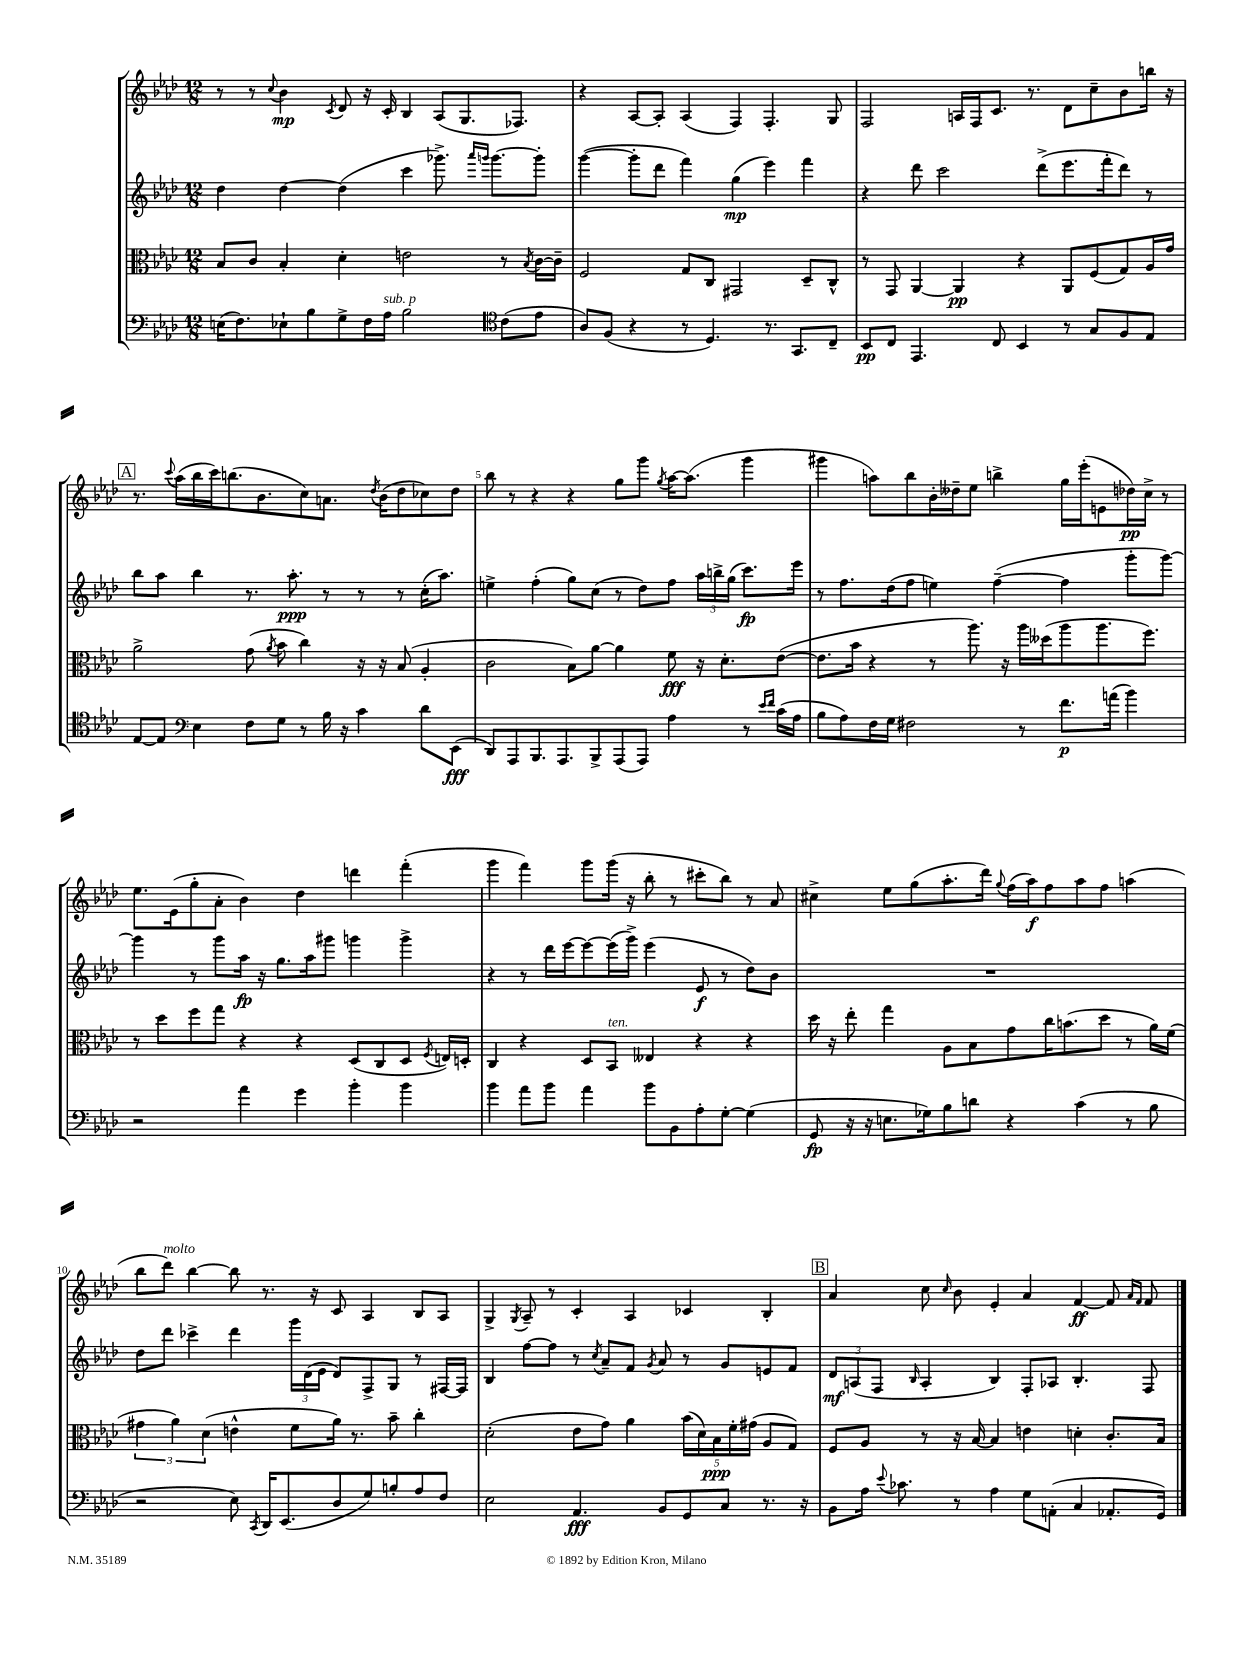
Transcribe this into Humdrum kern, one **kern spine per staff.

**kern	**dynam	**kern	**dynam	**kern	**dynam	**kern	**dynam
*part4	*part4	*part3	*part3	*part2	*part2	*part1	*part1
*staff4	*staff4	*staff3	*staff3	*staff2	*staff2	*staff1	*staff1
*clefF4	*	*clefC3	*	*clefG2	*	*clefG2	*
*k[b-e-a-d-]	*	*k[b-e-a-d-]	*	*k[b-e-a-d-]	*	*k[b-e-a-d-]	*
*M12/8	*	*M12/8	*	*M12/8	*	*M12/8	*
=1	=1	=1	=1	=1	=1	=1	=1
(16En\KL	.	8B-/L	.	4dd-\	.	8r	.
8.F\)	.	.	.	.	.	.	.
.	.	8c/J	.	.	.	8r	.
.	.	.	.	.	.	8qqcc/	.
8E-X`\	.	4B-'/	.	[4dd-\	.	4b-\	mp
8B-\	.	.	.	.	.	.	.
.	.	.	.	.	.	8qc/	.
8G^\	.	4d-'\	.	(4dd-\]	.	8d-/	.
16F\L	.	.	.	.	.	16r	.
!LO:TX:a:i:t=sub. p	!	!	!	!	!	!	!
16A-\JJ	.	.	.	.	.	16c'/	.
2B-\	.	2en\	.	4ccc\	.	4B-/	.
.	.	.	.	8.ggg-X^\)	.	(8A-/L	.
.	.	.	.	.	.	8.G/	.
.	.	.	.	16qqaaa-/LL	.	.	.
.	.	.	.	16qqgggn/JJ	.	.	.
.	.	.	.	[8.ggg\L	.	.	.
*clefC4	*	*	*	*	*	*	*
(8c\L	.	8r	.	.	.	.	.
.	.	.	.	.	.	8.F-X/J)	.
.	.	8qB-/	.	.	.	.	.
8e-\J	.	[16c\LL	.	8ggg'\J]	.	.	.
.	.	16c~\JJ]	.	.	.	.	.
=2	=2	=2	=2	=2	=2	=2	=2
8A-/L)	.	2F/	.	([4ggg\	.	4r	.
(8F/J	.	.	.	.	.	.	.
4r	.	.	.	8ggg'\L]	.	[8A-/L	.
.	.	.	.	8ddd-\J	.	8A-'/J]	.
8r	.	8G/L	.	4fff\)	.	(4A-/	.
4.D-/)	.	8C/J	.	.	.	.	.
.	.	2GG#X/	.	(4gg\	mp	4F/)	.
8.r	.	.	.	4eee-\)	.	4.F'/	.
8.GG/L	.	.	.	.	.	.	.
.	.	8D-~/L	.	4fff\	.	.	.
8C~/J	.	8C^^/J	.	.	.	8G/	.
=3	=3	=3	=3	=3	=3	=3	=3
8BB-/L	pp	8r	.	4r	.	2F/	.
8C/J	.	8GG/	.	.	.	.	.
4.EE-/	.	[4AA-/	.	8ddd-\	.	.	.
.	.	.	.	2ccc\	.	.	.
.	.	4AA-/]	pp	.	.	16An/LL	.
.	.	.	.	.	.	16F/J	.
8C/	.	.	.	.	.	8.c/J	.
4BB-/	.	4r	.	.	.	.	.
.	.	.	.	.	.	8.r	.
.	.	.	.	(8ddd-^\L	.	.	.
8r	.	8AA-/L	.	8.eee-\	.	8d-\L	.
8G/L	.	(8F/	.	.	.	8cc~\	.
.	.	.	.	16fff'\k	.	.	.
8F/	.	8G/)	.	8ddd-\J)	.	8b-\	.
8E-/J	.	16A-/L	.	8r	.	16bbn\Jk	.
.	.	16g/JJ	.	.	.	16r	.
!!LO:LB:g=z
!!LO:REH:place=s1:t=A
=4	=4	=4	=4	=4	=4	=4	=4
[8E-/L	.	2a-^\	.	8bb-\L	.	8.r	.
8E-/J]	.	.	.	8aa-\J	.	.	.
.	.	.	.	.	.	8qqccc/	.
.	.	.	.	.	.	(16aa-\LL	.
*clefF4	*	*	*	*	*	*	*
4E-\	.	.	.	4bb-\	.	16bb-\	.
.	.	.	.	.	.	16ccc\J)	.
.	.	.	.	.	.	(8.bbn\	.
8F\L	.	(8g\	.	8.r	.	.	.
.	.	.	.	.	.	8.b-\	.
.	.	8qa-/	.	.	.	.	.
8G\J	.	8b-\	.	.	.	.	.
.	.	.	.	8.aa-'\	ppp	.	.
8r	.	4cc\)	.	.	.	8cc\)	.
16B-\	.	.	.	8r	.	8.an\J	.
16r	.	.	.	.	.	.	.
4c\	.	16r	.	8r	.	.	.
.	.	.	.	.	.	8qdd-/	.
.	.	16r	.	.	.	(16b-\KL	.
.	.	(8B-/	.	8r	.	8dd-\	.
8d-\L	.	4A-'/	.	(16cc'\KL	.	8cc-X\)	.
.	.	.	.	8.aa-\J)	.	.	.
(8EE-\J	fff	.	.	.	.	8dd-\J	.
=5	=5	=5	=5	=5	=5	=5	=5
8DD-/L)	.	2c\	.	4een^\	.	8bb-\	.
8AAA-/	.	.	.	.	.	8r	.
8.BBB-/	.	.	.	(4ff'\	.	4r	.
8.AAA-/	.	.	.	.	.	.	.
.	.	8B-\L)	.	8gg\L)	.	4r	.
8BBB-^/	.	[8a-\J	.	(8cc\J	.	.	.
(8AAA-/	.	4a-\]	.	8r	.	8gg\L	.
8AAA-/J)	.	.	.	8dd-\L)	.	8ggg\J	.
.	.	.	.	.	.	8qgg/	.
4A-\	.	8f\	fff	8ff\J	.	[16aa-\KL	.
.	.	.	.	.	.	(8.aa-\J]	.
.	.	16r	.	24aa-\LL	.	.	.
.	.	.	.	24bbn^\	.	.	.
.	.	8.d-'\L	.	.	.	.	.
.	.	.	.	(24gg\JJ	.	.	.
8r	.	.	.	8.ccc\L)	fp	4ggg\	.
16qqe-/LL	.	.	.	.	.	.	.
16qqf/JJ	.	.	.	.	.	.	.
(16c\LL	.	([8e-\J	.	.	.	.	.
16A-\JJ	.	.	.	16eee-\Jk	.	.	.
=6	=6	=6	=6	=6	=6	=6	=6
8B-\L	.	8.e-\L]	.	8r	.	4ggg#X\	.
8A-\)	.	.	.	8.ff\L	.	.	.
.	.	16b-\Jk	.	.	.	.	.
16F\L	.	4r	.	.	.	8aan\L)	.
16G\JJ	.	.	.	(16dd-\k	.	.	.
2F#X\	.	.	.	8ff\J	.	8bb-\	.
.	.	8r	.	4een\)	.	16b-'\L	.
.	.	.	.	.	.	16dd--X~\J	.
.	.	8.aa-\)	.	.	.	8ee-\J	.
.	.	.	.	([4ff~\	.	4bbn^\	.
.	.	16r	.	.	.	.	.
8r	.	16aa-\LL	.	.	.	.	.
.	.	(16dd--X\J	.	.	.	.	.
8.f\L	p	8aa-\	.	4ff\]	.	16gg\LL	.
.	.	.	.	.	.	(16eee-'\J	.
.	.	8.aa-\	.	.	.	8en\	.
(16an\Jk	.	.	.	.	.	.	.
4b-\)	.	.	.	8ggg'\L	.	16dd-X\L)	pp
.	.	8.ff\J)	.	.	.	16cc^\JJ	.
.	.	.	.	[8ggg\J)	.	8r	.
!!LO:LB:g=z
=7	=7	=7	=7	=7	=7	=7	=7
2r	.	8r	.	4ggg\]	.	8.ee-\L	.
.	.	8dd-\L	.	.	.	.	.
.	.	.	.	.	.	(16e-\k	.
.	.	8ff\	.	8r	.	8gg'\	.
.	.	8gg\J	.	8ggg\L	.	8a-'\J	.
4a-\	.	4r	.	16aa-\Jk	fp	4b-\)	.
.	.	.	.	16r	.	.	.
.	.	.	.	8.gg\L	.	.	.
4g\	.	4r	.	.	.	4dd-\	.
.	.	.	.	16aa-\k	.	.	.
.	.	.	.	8ggg#X\J	.	.	.
4b-'\	.	(8D-/L	.	4gggn\	.	4dddn\	.
.	.	8C/	.	.	.	.	.
4b-\	.	8D-/J	.	4ggg^\	.	(4fff'\	.
.	.	8qF/	.	.	.	.	.
.	.	16En/LL)	.	.	.	.	.
.	.	16Dn'/JJ	.	.	.	.	.
=8	=8	=8	=8	=8	=8	=8	=8
4b-\	.	4C/	.	4r	.	4ggg\	.
8a-\L	.	4r	.	8r	.	4fff\)	.
8b-\J	.	.	.	16ddd-\LL	.	.	.
.	.	.	.	[16eee-\J	.	.	.
4a-\	.	8D-/L	.	8eee-\_	.	8ggg\L	.
!	!	!LO:TX:a:i:t=ten.	!	!	!	!	!
.	.	8BB-/J	.	(16eee-\L]	.	(16ggg\Jk	.
.	.	.	.	16ggg^\JJ)	.	16r	.
8b-\L	.	4E--X/	.	(4eee-\	.	8bb-'\	.
8BB-\	.	.	.	.	.	8r	.
8A-'\	.	4r	.	8e-/	f	8ccc#X'\L	.
[8G'\J	.	.	.	8r	.	8bb-\J)	.
(4G\]	.	4r	.	8dd-\L)	.	8r	.
.	.	.	.	8b-\J	.	8a-/	.
=9	=9	=9	=9	=9	=9	=9	=9
8GG/	fp	16dd-\	.	1.r	.	4cc#X^\	.
.	.	16r	.	.	.	.	.
16r	.	8ee-'\	.	.	.	.	.
16r	.	.	.	.	.	.	.
8.En\L	.	4gg\	.	.	.	8ee-\L	.
.	.	.	.	.	.	(8gg\	.
16G-X\k)	.	.	.	.	.	.	.
8B-\	.	8A-\L	.	.	.	8.aa-'\	.
8dn\J	.	8B-\	.	.	.	.	.
.	.	.	.	.	.	16ddd-\Jk)	.
.	.	.	.	.	.	8qqgg/	.
4r	.	8g\	.	.	.	(16ff\LL	.
.	.	.	.	.	.	16aa-\J)	f
.	.	16cc\K	.	.	.	8ff\	.
.	.	(8.bn\	.	.	.	.	.
(4c\	.	.	.	.	.	8aa-\	.
.	.	8dd-\J	.	.	.	8ff\J	.
8r	.	8r	.	.	.	(4aan\	.
8B-\	.	16a-\LL)	.	.	.	.	.
.	.	(16f\JJ	.	.	.	.	.
!!LO:LB:g=z
=10	=10	=10	=10	=10	=10	=10	=10
2r	.	6g#X\	.	8dd-\L	.	8bb-\L	.
!	!	!	!	!	!	!LO:TX:a:i:t=molto	!
.	.	.	.	8ddd-\J	.	8ddd-\J)	.
.	.	6a-\)	.	.	.	.	.
.	.	.	.	4ccc-X^\	.	[4bb-\	.
.	.	(6d-\	.	.	.	.	.
8E-\)	.	4en^^\	.	4ddd-\	.	8bb-\]	.
8qCC/	.	.	.	.	.	.	.
16DD-/KL	.	.	.	.	.	8.r	.
(8.EE-/	.	.	.	.	.	.	.
.	.	8f\L	.	24ggg\LL	.	.	.
.	.	.	.	(24d-\	.	.	.
.	.	.	.	.	.	16r	.
.	.	.	.	24e-\JJ	.	.	.
8D-/	.	16a-\Jk)	.	8d-/L)	.	8c/	.
.	.	8.r	.	.	.	.	.
8G/)	.	.	.	8F^/	.	4A-/	.
8Bn'/	.	8b-~\	.	8G/J	.	.	.
8A-/	.	4cc'\	.	8r	.	8B-/L	.
8F/J	.	.	.	[16F#X/LL	.	8A-/J	.
.	.	.	.	16F#/JJ]	.	.	.
=11	=11	=11	=11	=11	=11	=11	=11
2E-\	.	(2d-'\	.	4B-/	.	4G^/	.
.	.	.	.	.	.	8qG/	.
.	.	.	.	[8ff\L	.	8A-~/	.
.	.	.	.	8ff\J]	.	8r	.
4.AA-/	fff	8e-\L	.	8r	.	4c'/	.
.	.	.	.	8qcc/	.	.	.
.	.	8g\J)	.	8a-~/L	.	.	.
.	.	4a-\	.	8f/J	.	4A-/	.
.	.	.	.	8qg/	.	.	.
8BB-/L	.	.	.	8a-/	.	.	.
8GG/	.	(20b-\LL	.	8r	.	4c-X/	.
.	.	20d-\)	.	.	.	.	.
.	.	20B-\	ppp	.	.	.	.
8C/J	.	.	.	8g/L	.	.	.
.	.	20f'\	.	.	.	.	.
.	.	(20g#X\JJ	.	.	.	.	.
8.r	.	8A-/L	.	8en/	.	4B-'/	.
.	.	8G/J)	.	8f/J	.	.	.
16r	.	.	.	.	.	.	.
!!LO:REH:place=s1:t=B
=12	=12	=12	=12	=12	=12	=12	=12
8BB-\L	.	8F/L	.	12d-/L	mf	4a-/	.
.	.	.	.	(12An/	.	.	.
16A-\Jk	.	8A-/J	.	.	.	.	.
.	.	.	.	12F/J	.	.	.
8qqe-/	.	.	.	.	.	.	.
8.c-X\	.	.	.	.	.	.	.
.	.	.	.	16qqB-/	.	.	.
.	.	8r	.	4A'/	.	8cc\	.
.	.	.	.	.	.	16qqcc/	.
8r	.	16r	.	.	.	8b-\	.
.	.	[16B-/	.	.	.	.	.
4A-\	.	4B-/]	.	4B-/)	.	4e-'/	.
8G\L	.	4en\	.	8F'/L	.	4a-/	.
(8AAn'\J	.	.	.	8A-X/J	.	.	.
4C/	.	4dn'\	.	4.B-'/	.	[4f/	ff
8.AA-X'/L	.	8.c'/L	.	.	.	8f/]	.
.	.	.	.	.	.	16qqa-/LL	.
.	.	.	.	.	.	16qqf/JJ	.
.	.	.	.	8F/	.	8f/	.
16GG/Jk)	.	16B-/Jk	.	.	.	.	.
==	==	==	==	==	==	==	==
*-	*-	*-	*-	*-	*-	*-	*-
